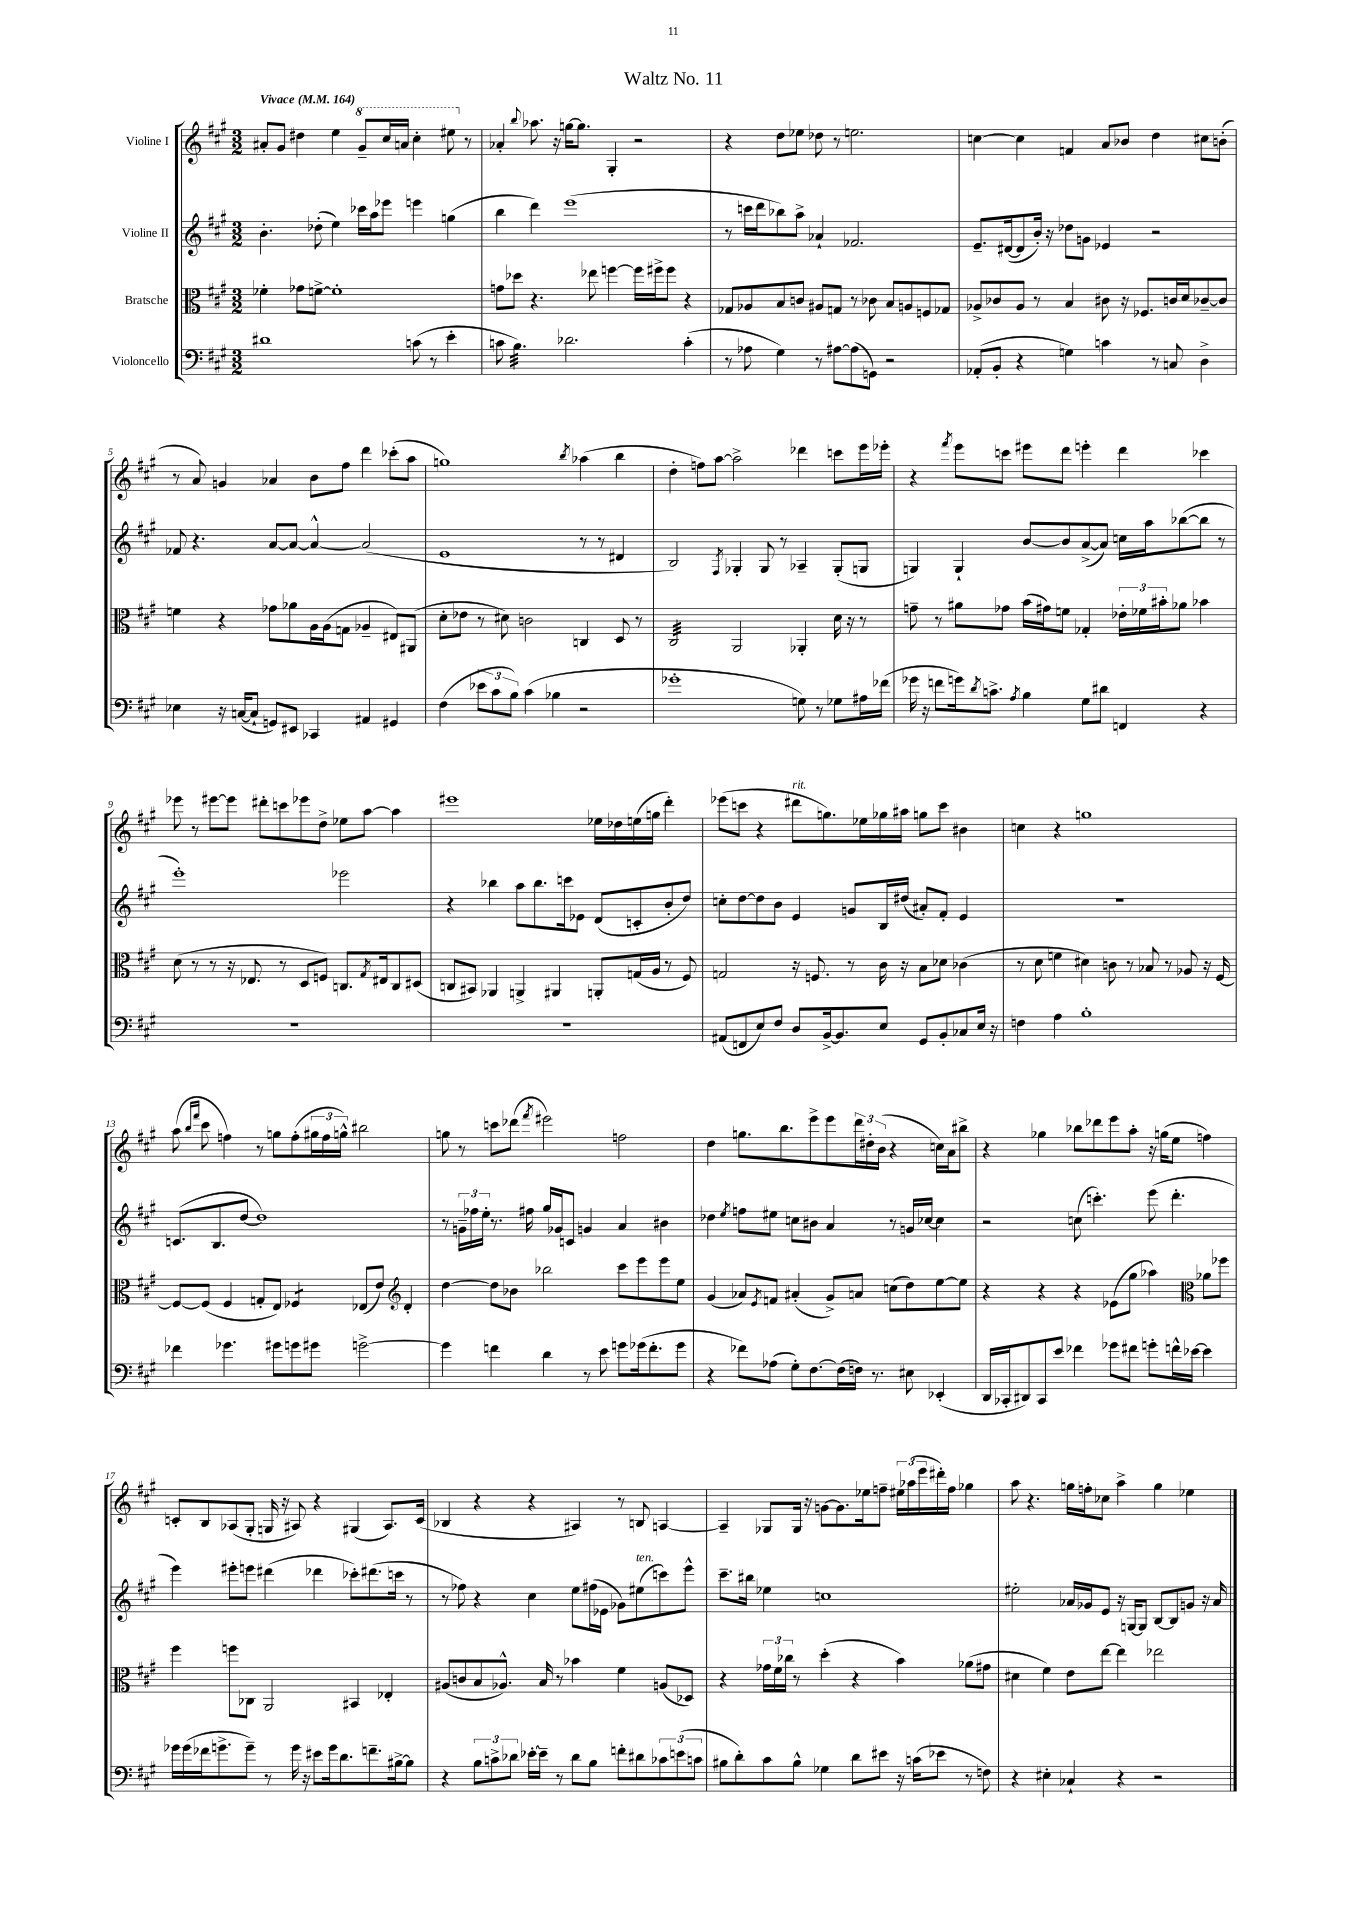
\header { title = "Waltz No. 11" }
<<
\new StaffGroup <<
\new Staff = "s0" \with { instrumentName = "Violine I" } {
    \clef treble \key a \major \numericTimeSignature \time 3/2 \tempo "Vivace" 4 = 164
    ais'8-. gis'8 dis''4 e''4 \ottava #1 gis''8-- cis'''16 a''!16 cis'''4-. eis'''8 \ottava #0 r8 |
    aes'4-. \appoggiatura { b''8 } aes''8. r16 g''16~ g''8. gis4-. r2 |
    r4 d''8 ees''8 des''8 r8 e''2. |
    c''4~ c''4 f'4 a'8 bes'8 d''4 cis''8 b'8-.( |
    r8 a'8) g'4 aes'4 b'8 fis''8 d'''4 ces'''8-.( a''8 |
    g''1) \acciaccatura { b''8 } aes''4( b''4 |
    d''4-. f''8) a''8~ a''2-> des'''4 c'''8 e'''16 ees'''16-. |
    r4 \acciaccatura { fis'''8 } e'''8 c'''8 eis'''8 d'''8 e'''4-. d'''4 ces'''4 |
    ees'''8 r8 eis'''8~ eis'''8 dis'''8-. c'''8 ees'''8 d''8-> ees''8 a''8~ a''4 |
    eis'''1 ees''16 des''16 e''16( g''16 d'''4-.) |
    ees'''8( c'''8 r4 dis'''8^\markup { \italic "rit." } g''8.) ees''16 ges''16 ais''16 g''8 c'''8 bis'4 |
    c''4 r4 g''1 |
    a''8( \grace { b''16 fis'''16 } cis'''8 f''4) r8 g''8 f''8-.( \tuplet 3/2 { gis''16 f''16 g''16-^) } bis''2 |
    g''8 r8 c'''8 des'''8( \acciaccatura { fis'''8 } eis'''2) f''2 |
    d''4 g''8. b''8. e'''8-> e'''8 \tuplet 3/2 { d'''16 dis''16-. b'16( } r4 c''16) a'16 bis''8-> |
    r4 ges''4 bes''8 des'''8 e'''8 a''8-. r16 g''16( e''8 f''4) |
    c'8-. b8 aes8( gis8-. g16 r16 ais8) r4 gis4( ais8.) c'16( |
    bes4 r4 r4 ais4) r8 b8 a4~ |
    a4-- ges8 ges16 r16 g'8~ g'8. ees''16 f''8-- \tuplet 3/2 { eis''16 aes''16( e'''16 } dis'''16-.) f''16 ges''4 |
    a''8 r4. g''16 f''16-. ces''8 a''4-> g''4 ees''4 \bar "|." |
}
\new Staff = "s1" \with { instrumentName = "Violine II" } {
    \clef treble \key a \major \numericTimeSignature \time 3/2
    b'4.-. des''8-.( e''4) ces'''16 a''16 ees'''8 e'''4 g''4( |
    b''4 d'''4) e'''1( |
    r8 c'''16 d'''16 bes''8) a''8-> aes'4-! fes'2. |
    e'8.-- dis'16~( dis'8 b'16-.) r16 des''8 g'8 ees'4 r2 |
    fes'8 r4. a'8~ a'8~ a'4~-^ a'2( |
    e'1 r8 r8 dis'4 |
    b2) \acciaccatura { fis8 } ges4-. ges8 r8 aes4-- ges8-.( g8 |
    g4) g4-! b'8~ b'8 a'8~->( a'8) c''16 a''16 bes''8~( bes''8 r8 |
    e'''1-.) ees'''2 |
    r4 bes''4 a''8 bes''8. c'''16 ees'8 d'8( c'8-. b'8-. d''8) |
    c''8-. d''8~ d''8 b'8 e'4 g'8 b16 dis''16( ais'8-.) fis'8-. e'4 |
    R1. |
    c'8.( b8. d''8~ d''1) |
    r8 \tuplet 3/2 { g'16-- fes''16 e''16-. } r8. fis''16 gis''16 ges'16 c'8 g'4 a'4 bis'4 |
    des''4 \acciaccatura { e''8 } f''8 eis''8 c''8 bis'8 a'4 r8 g'16 ces''16~ ces''4 |
    r2 c''8( c'''4.-.) e'''8( d'''4.-. |
    e'''4) eis'''8-. e'''8 dis'''4( des'''4 ces'''8-.) dis'''8.( c'''16 r8 |
    r8 fes''8) r4 cis''4 e''8 fis''16( ees'16 ges'8) eis''8^\markup { \italic "ten." }( c'''8) e'''8-^ |
    cis'''8.-- bis''16 ees''4 c''1 |
    eis''2-. aes'16 ges'16 e'8 r16 g16~ g8 b8~ b8 g'8 r16 aes'16 \bar "|." |
}
\new Staff = "s2" \with { instrumentName = "Bratsche" } {
    \clef alto \key a \major \numericTimeSignature \time 3/2
    fes'4-. ges'8 f'8~-> f'1-. |
    g'8 des''8 r4. ees''8 f''4~ f''16 fis''16-> fis''8 r4 |
    ges8 aes8 b8 c'8 ais8 g8 r8 ces'8 b8 a8 f8 ges8 |
    aes8-> ces'8 aes8 r8 b4 cis'8 r16 fes8. c'16 d'16 ces'8~-- ces'8 |
    f'4 r4 ges'8 aes'8 a16 a16( g8 aes4-- eis8) ais,8( |
    d'8-. ees'8 r8 dis'8) c'2 c4 d8 r8 |
    cis2:32 a,2 aes,4-. d'16 r16 r8 |
    g'8-- r8 ais'8 ges'8 b'16( gis'16) f'8 ges4-. \tuplet 3/2 { ees'16-. fes'16 bis'16-. } aes'8 bes'4 |
    d'8( r8 r8 r16 ees8. r8 d8 f8) c8. \acciaccatura { gis8 } eis16 c8 dis8( |
    c8 bis,8) aes,4 a,4-> ais,4 a,8-. g16( a16 r8 fis8) |
    g2 r16 f8. r8 cis'16 r16 b8 des'8 ces'4( |
    r8 d'8 f'4 dis'4) c'8 r8 bes8 r8 aes8 r16 fis16~ |
    fis8~ fis8( fis4 g8-. e8) fes4:8 ees8( e'8) \clef treble d'4-. |
    d''4~ d''8 bes'8 bes''2 cis'''8 e'''8 e'''8 e''8 |
    gis'4( aes'8) \acciaccatura { e'8 } f'8 ais'4-.( gis'8->) a'8 c''8( d''8) e''8~ e''8 |
    r4 r4 r4 ees'8( gis''8 aes''4) \clef alto aes'8 fes''8 |
    fis''4 f''8 ces8 a,2 bis,4 ees4-. |
    ais8( c'8 b8 aes8.-^) b16 r8 bes'4 fis'4 a8( des8) |
    r4 \tuplet 3/2 { ges'16 fis'16 ces''16 } r8 d''4-.( r4 b'4) aes'8( gis'8 |
    dis'4 fis'4) e'8 e''8~ e''4 ees''2 \bar "|." |
}
\new Staff = "s3" \with { instrumentName = "Violoncello" } {
    \clef bass \key a \major \numericTimeSignature \time 3/2
    dis'1 c'8( r8 e'4-. |
    c'8 b4.:32) des'2. c'4-.( |
    r8 aes8 gis4) r8 ais8~ ais8( g,8) r2 |
    aes,8-.( b,8-. r4 g4) c'4 r8 c8 d4-> |
    ees4 r16 c16~( c8-! g,8) eis,8 ces,4 ais,4 gis,4 |
    fis4( \tuplet 3/2 { ees'8 cis'8 b8) } cis'4( bes4 r2 |
    ges'1-. g8) r8 ges8 ais16 fes'16( |
    ges'16 r16 f'8 g'16) \acciaccatura { d'8 } c'8.-> \acciaccatura { a8 } b4 gis8 dis'8 f,4 r4 |
    R1. |
    R1. |
    ais,8( f,8 e8) fis8 d8 b,16~-> b,8. e8 gis,8 b,8-. ces8 e16 r16 |
    f4 a4 b1-. |
    fes'4 ges'4. gis'8 g'8 gis'8 g'2~-> |
    g'4 f'4 d'4 r8 e'8 g'8 ges'16( f'8.-. ges'8 |
    r4 fes'8) aes8( gis8-.) fis8.~ fis16( f16) r8. eis8 ees,4-.( |
    d,16 ces,16-. dis,8) ces,8 e'8 fes'4 ges'8 fis'8 g'8-. f'16-^ ees'16~ ees'4 |
    ges'16 ges'16( fes'16 g'8.-> g'8--) r8 g'16 r16 eis'8 g'16 d'8. f'8.-- bis16~-> bis8 |
    r4 \tuplet 3/2 { b8 c'8-> des'8 } ees'16~-. ees'16-- r8 des'8 b8 f'8-. dis'8 \tuplet 3/2 { ces'8 e'8( c'8 } |
    bis8 d'8-.) cis'8 bis8-^ ges4 d'8 eis'8 r16 c'16( ees'8 r8 f8) |
    r4 eis4-. ces4-! r4 r2 \bar "|." |
}
>>
>>
